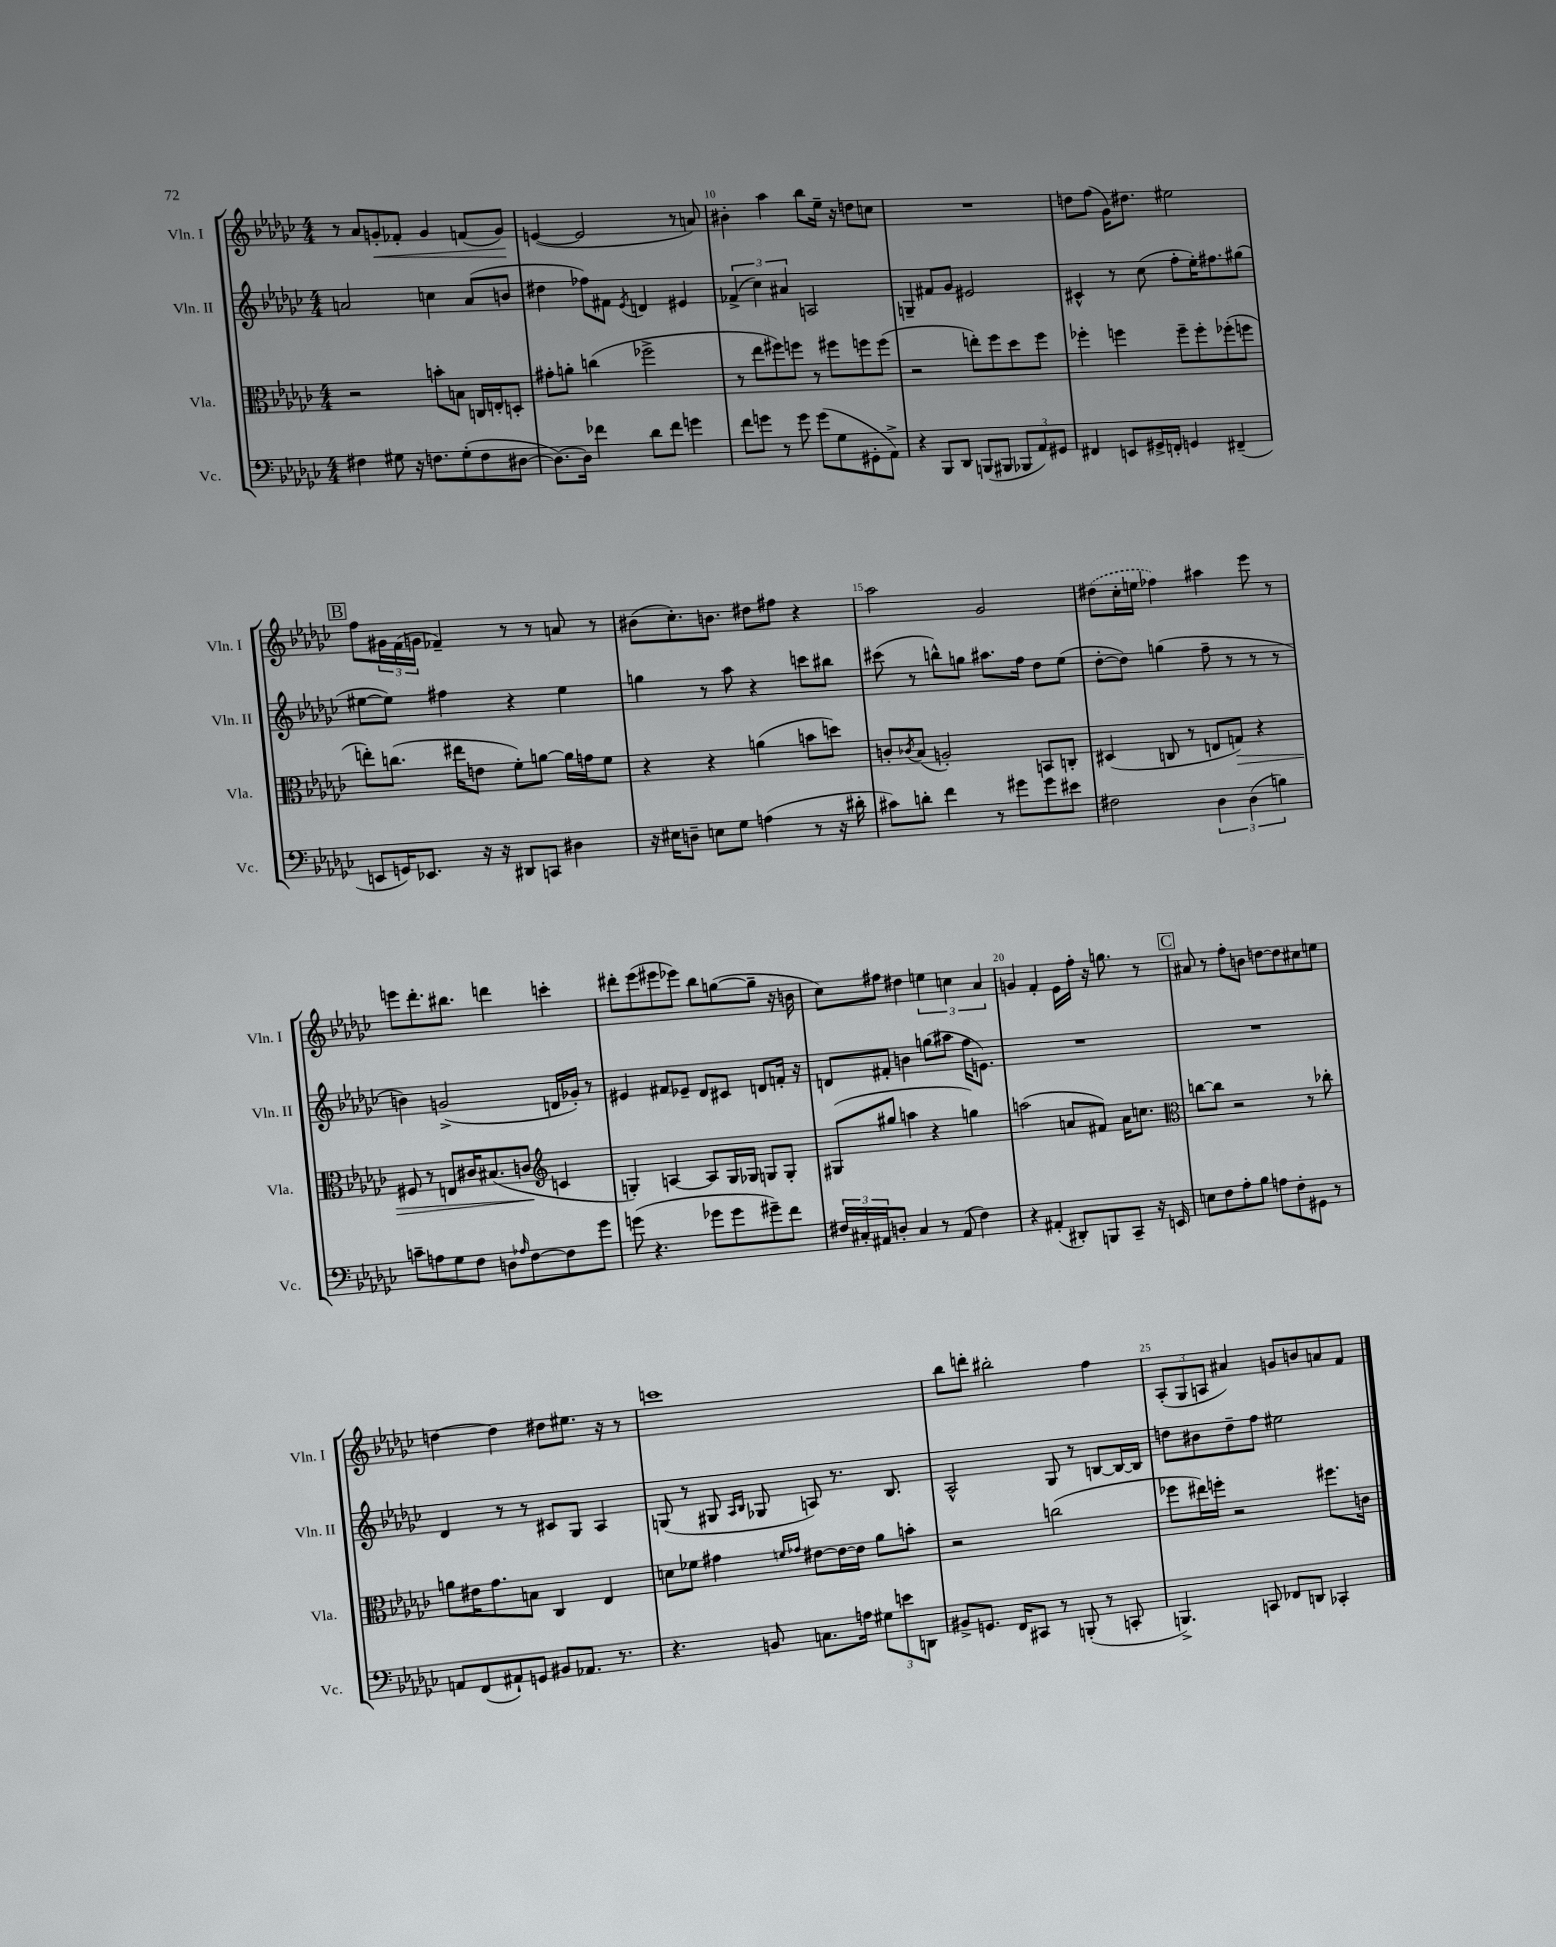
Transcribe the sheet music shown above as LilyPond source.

<<
\new StaffGroup <<
\new Staff = "s0" \with { instrumentName = "Vln. I" shortInstrumentName = "Vln. I" } {
    \clef treble \key ges \major \numericTimeSignature \time 4/4
    r8 aes'8 g'8-.\< fes'8-. g'4 f'8( g'8\!) |
    e'4~( e'2 r8 a'8) |
    bis'4-. aes''4 bes''8 ees''16-- r16 d''8 c''8 |
    R1 |
    d''8 f''8( ges'16) dis''8. eis''2 |
    \mark \markup { \box "B" } f''8 \tuplet 3/2 { gis'16 f'16( g'16 } fes'4--) r8 r8 a'8 r8 |
    bis'8( ces''8.-.) b'8. dis''8 fis''8 r4 |
    aes''2 ges'2 |
    \once \slurDashed dis''8( ces''16-. e''16 fes''4) ais''4 ees'''8 r8 |
    e'''8 des'''8.-. bis''8. d'''4 c'''4-. |
    dis'''8-. ees'''8( eis'''8 ees'''8) bes''8 g''8~( g''8-- r16 b'16 |
    ces''8) fis''8 dis''4 \tuplet 3/2 { e''4 c''4 aes'4 } |
    g'4 f'4-. ees'16 f''16-. r16 g''8. r8 |
    \mark \markup { \box "C" } ais'8 r8 f''8-. b'8 d''8~ d''8 cis''8 e''8 |
    d''4~ d''4 dis''8 eis''8. r16 r8 |
    c'''1 |
    bes''8 d'''8-. bis''2-. f''4 |
    \tuplet 3/2 { aes8-.( ges8 a8 } ais'4) g'8 b'8 a'8 f'8 \bar "|." |
}
\new Staff = "s1" \with { instrumentName = "Vln. II" shortInstrumentName = "Vln. II" } {
    \clef treble \key ges \major \numericTimeSignature \time 4/4
    a'2 c''4 a'8( b'8 |
    dis''4 fes''8) fis'8 \acciaccatura { ees'8 } d'4 eis'4 |
    \tuplet 3/2 { fes'4->( ces''4) ais'4 } a2 |
    g4-- fis'8 ges'8 eis'2 |
    cis'4-^ r8 ces''8( f''8-. ees''16-.) fis''8. gis''8( |
    \mark \markup { \box "B" } eis''8~ eis''8) fis''4 r4 eis''4 |
    g''4 r8 aes''8 r4 c'''8 bis''8 |
    cis'''8( r8 b''8-^) g''8 ais''8. f''16 des''8 ees''8( |
    des''8~-. des''8) g''4( f''8-- r8 r8 r8 |
    b'4) g'2->( d'16 ges'16-.) r8 |
    eis'4 fis'8 ees'8-- des'8 cis'8 d'8 f'16-. r16 |
    d'8 fis'8-. b'4 g''8( ais''8 f''16 e'8.) |
    R1 |
    \mark \markup { \box "C" } R1 |
    des'4 r8 r8 cis'8 ges8 aes4 |
    g8( r8 gis8 \grace { aes16 bes16 } ges8 a8) r8. bes8. |
    aes2-^ ges8 r8 b8~ b16~ b16 |
    d''8 bis'8 d''8-- f''8 eis''2 \bar "|." |
}
\new Staff = "s2" \with { instrumentName = "Vla." shortInstrumentName = "Vla." } {
    \clef alto \key ges \major \numericTimeSignature \time 4/4
    r2 b'8-. b8 c16 e16-. d8-. |
    gis'8-. a'8-. c''4( fes''2-> |
    r8 ees''8 fis''8) f''8 r8 fis''8 f''8 f''8( |
    r2 e''8-.) f''8 des''8 f''8 |
    fes''4-. f''4 f''8-- f''8-. fes''8-.( f''8 |
    \mark \markup { \box "B" } e''8-.) c''8.( eis''16 e'8 f'8-.) a'8~ a'16 g'16 f'8 |
    r4 r4 a'4( b'8 d''8) |
    c'8-. \acciaccatura { ces'8 } bes8( a2-.) b,8 c8-. |
    dis4( c8 r8 e8 g8\>) r4 |
    fis8 r8 e8 cis'16 bis8.( c'8\! \clef treble c'4 |
    g4-.) a4~ a8 g16 ges16 g8 g8-. |
    gis8( gis''8 a''4 r4 g''4) |
    a''2( a'8 fis'8) a'16 c''8. |
    \mark \markup { \box "C" } \clef alto c''8~ c''8 r2 r8 ces''8-. |
    a'8 eis'16 ges'8. b8 ces4 ees4 |
    d'8 fes'8 gis'4 \grace { f'16 ges'16 } eis'8~ eis'16~ eis'16 aes'8 b'8-. |
    r2 c''2( |
    fes''8 eis''16) f''16-. r2 fis''8. c'16 \bar "|." |
}
\new Staff = "s3" \with { instrumentName = "Vc." shortInstrumentName = "Vc." } {
    \clef bass \key ges \major \numericTimeSignature \time 4/4
    fis4 gis8 r16 f8. gis8-.( f8 dis8~ |
    dis8.~) dis16 fes'4 des'8 fes'8 g'4 |
    f'8 g'8 r8 g'8 g'8( ges8 gis,8-. aes,8->) |
    r4 bes,,8 des,8 b,,8( bis,,8 \tuplet 3/2 { bes,,8 aes,8) gis,8 } |
    fis,4 e,8 gis,16-> f,16-. g,4 fis,4--( |
    \mark \markup { \box "B" } e,8 g,16) ees,8. r16 r16 dis,8 c,8 dis4 |
    r16 eis16 d8-- e8 ges8 a4( r8 r16 dis'16-. |
    cis'8) d'8-. f'4 r8 gis'8 gis'8 eis'8 |
    fis2 \tuplet 3/2 { des4 des4( b4) } |
    c'8-- a8 ges8 f8 d8 \grace { aes16 } f8~ f8 ges'8 |
    g'8( r4. ges'8 ges'8 gis'8--) f'8 |
    \tuplet 3/2 { fis16 cis16-. ais,16 } d8-. cis4 r8 ais,8( fis4) |
    r4 ais,4-.( dis,8-.) b,,8 ces,8-- r16 e,16 |
    \mark \markup { \box "C" } e8 f8 aes8-. bes8 a8 f8-. gis,8 r8 |
    a,8 f,8( ais,8-!) g,8 bis,8 aes,8. r8. |
    r4. b,8 c8. a16 \tuplet 3/2 { gis8 e'8 d,8 } |
    bis,8-> g,8. f,16 cis,8 r8 b,,8-.( r8 c,8-. |
    b,,4.->) c,8 fes,8 d,8 ces,4-. \bar "|." |
}
>>
>>
\layout { \context { \Score currentBarNumber = #8 \override BarNumber.break-visibility = ##(#f #t #t) barNumberVisibility = #(every-nth-bar-number-visible 5) } }
